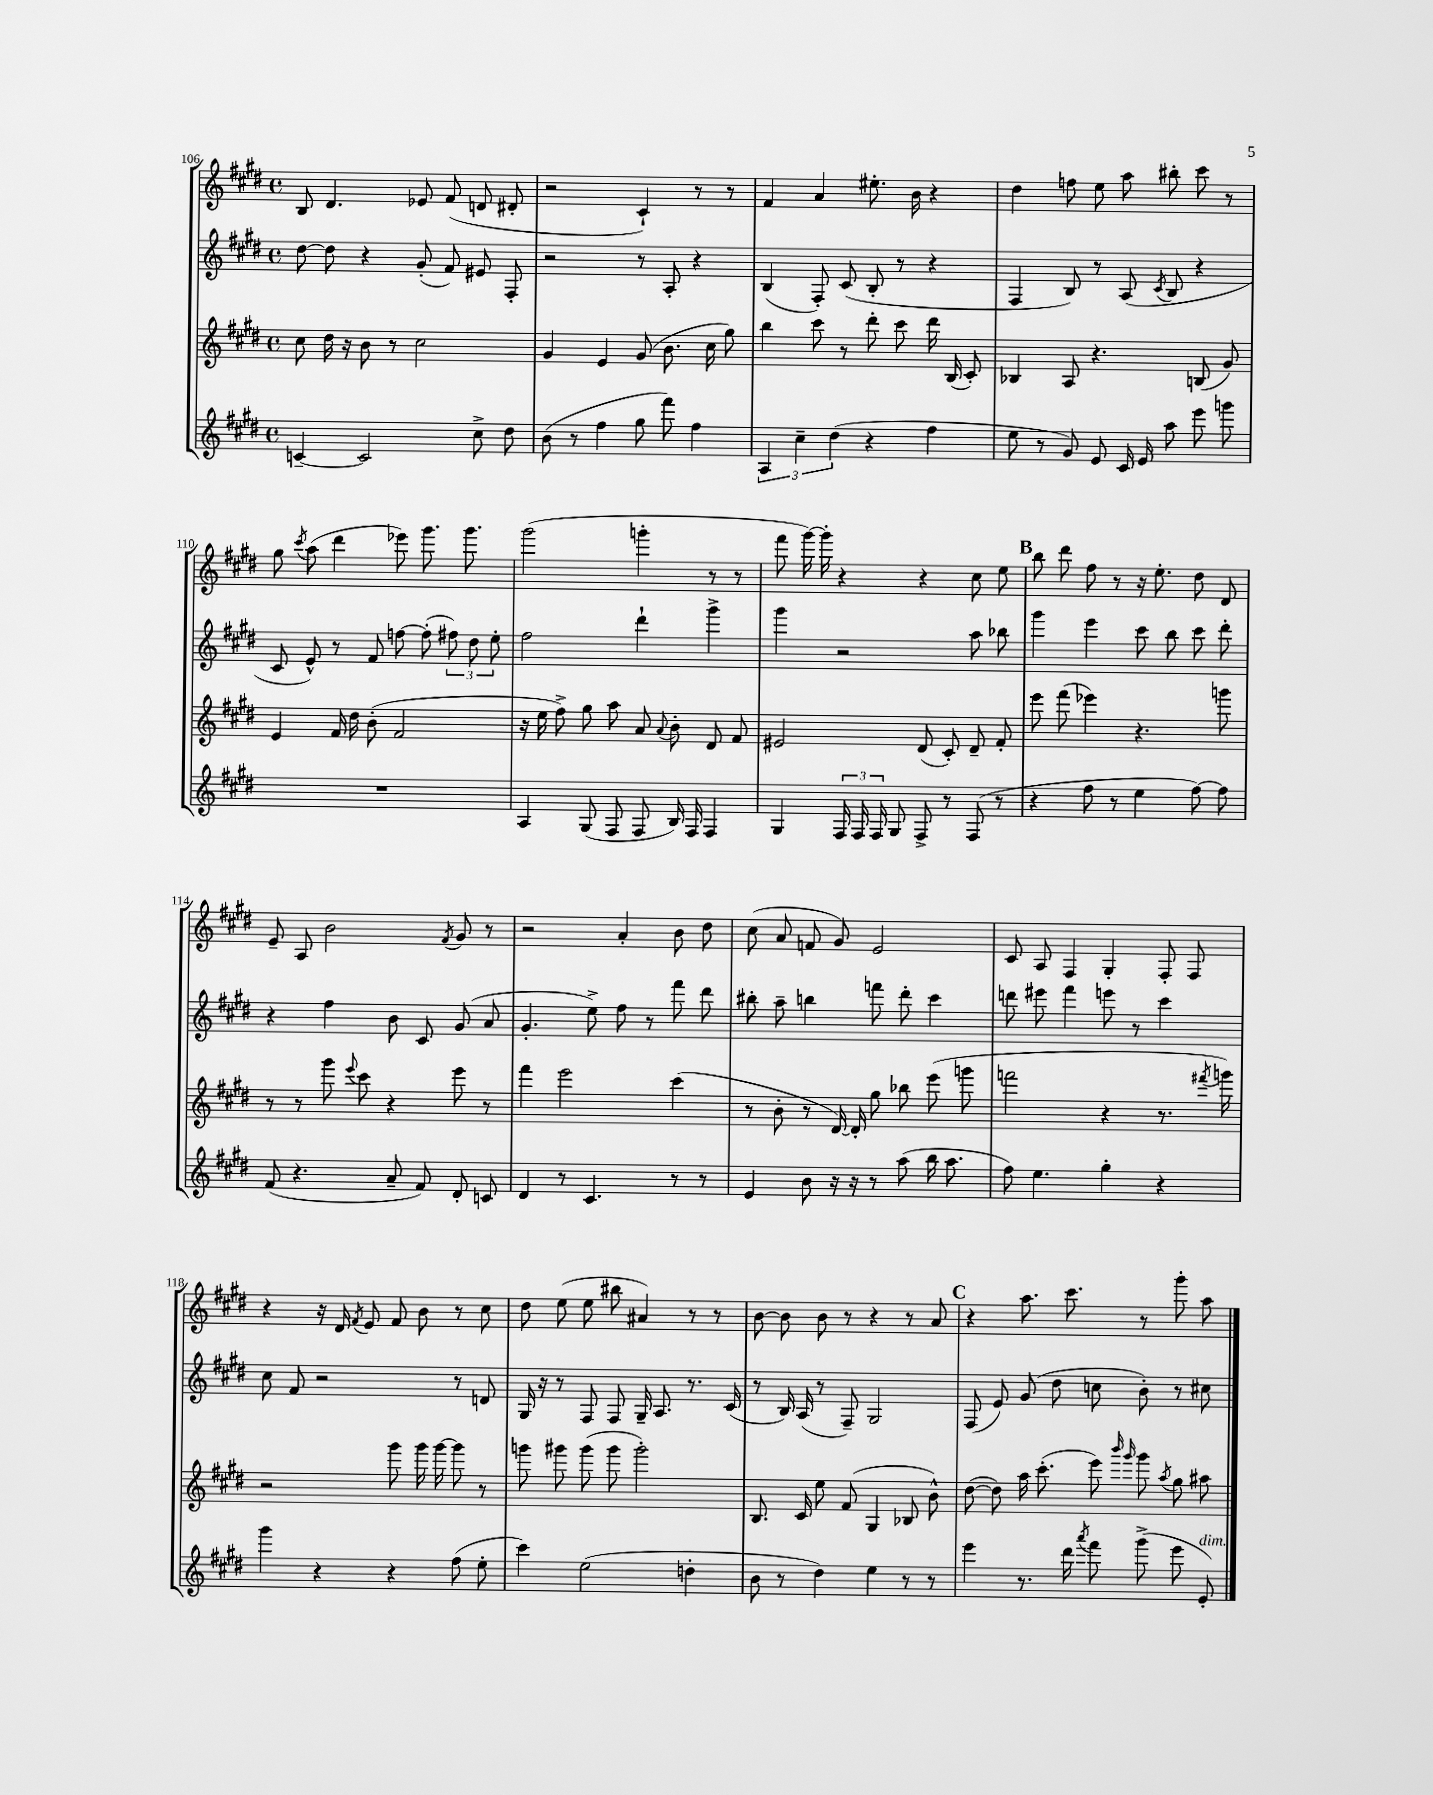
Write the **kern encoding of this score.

**kern	**kern	**kern	**kern
*part4	*part3	*part2	*part1
*staff4	*staff3	*staff2	*staff1
*clefG2	*clefG2	*clefG2	*clefG2
*k[f#c#g#d#]	*k[f#c#g#d#]	*k[f#c#g#d#]	*k[f#c#g#d#]
*M4/4	*M4/4	*M4/4	*M4/4
*met(c)	*met(c)	*met(c)	*met(c)
=106	=106	=106	=106
[4cn~/	8cc#\	[8dd#\	8B/
.	16dd#\	8dd#\]	4.d#/
.	16r	.	.
2c/]	8b\	4r	.
.	8r	.	.
.	2cc#\	(8g#'/	8e-X/
.	.	8f#/)	(8f#/
8cc#^\	.	8e#X/	8dn/
8dd#\	.	8F#'/	8d#X'/
=107	=107	=107	=107
(8b\	4g#/	2r	2r
8r	.	.	.
4ff#\	4e/	.	.
8gg#\	(8g#/	8r	4c#`/)
8fff#\)	8.b\	8A'/	.
4ff#\	.	4r	8r
.	16cc#\	.	.
.	8gg#\)	.	8r
=108	=108	=108	=108
6A/	4bb\	(4B/	4f#/
6cc#~\	.	.	.
.	8ccc#\	8F#'/)	4a/
(6dd#\	.	.	.
.	8r	(8c#/	.
4r	8ddd#'\	8B'/	8.ee#X'\
.	8ccc#\	8r	.
.	.	.	16b\
4ff#\	16ddd#\	4r	4r
.	(16B/	.	.
.	8c#'/)	.	.
=109	=109	=109	=109
8ee\	4B-X/	4F#/	4dd#\
8r	.	.	.
8g#/)	8A/	8B/)	8ffn\
8e/	4.r	8r	8ee\
16c#/	.	(8A/	8aa\
16e/	.	.	.
.	.	8qc#/	.
8aa\	.	8B/	8bb#X'\
8eee\	(8Bn/	4r	8ccc#\
8gggn\	8g#/)	.	8r
!!LO:LB:g=z
=110	=110	=110	=110
1r	4e/	8c#/	8gg#\
.	.	.	8qccc#/
.	.	8e^^/)	(8aa\
.	16f#/	8r	4ddd#\
.	16dd#\	.	.
.	(8b'\	8f#/	.
.	2f#/	[8ffn\	8eee-X\)
.	.	(8ff'\]	8.ggg#\
.	.	12ff#X\)	.
.	.	.	8.ggg#\
.	.	12dd#\	.
.	.	12ee'\	.
=111	=111	=111	=111
4A/	16r	2ff#\	(2ggg#\
.	16ee\	.	.
.	8ff#^\)	.	.
(8G#/	8gg#\	.	.
8F#/	8aa\	.	.
8F#/	8a/	4ddd#`\	4gggn'\
.	8qqa/	.	.
16B/)	8b'\	.	.
16F#/	.	.	.
4F#/	8d#/	4ggg#^\	8r
.	8f#/	.	8r
=112	=112	=112	=112
4G#/	2e#X/	4ggg#\	8fff#\
.	.	.	[16ggg#\)
.	.	.	16ggg#'\]
24F#/	.	2r	4r
24F#/	.	.	.
24F#/	.	.	.
8G#/	.	.	.
8F#^/	(8d#/	.	4r
8r	8c#'/)	.	.
(8F#/	8d#~/	8aa\	8cc#\
8r	8f#'/	8bb-X\	8ee\
!!LO:REH:place=s1:t=B
=113	=113	=113	=113
4r	8eee\	4ggg#\	8bb\
.	(8fff#\	.	8ddd#\
8ff#\	4eee-X\)	4eee\	8ff#\
8r	.	.	8r
4ee\	4.r	8ccc#\	16r
.	.	.	8.ee'\
.	.	8bb\	.
[8ff#\)	.	8ccc#\	8dd#\
8ff#\]	8gggn\	8ddd#'\	8d#/
!!LO:LB:g=z
=114	=114	=114	=114
(8f#/	8r	4r	8e~/
4.r	8r	.	8A/
.	8ggg#\	4ff#\	2b\
.	8qqeee/	.	.
.	8ccc#\	.	.
8a~/	4r	8b\	.
8f#/)	.	8c#/	.
.	.	.	8qf#/
8d#'/	8eee\	(8g#/	8g#/
8cn/	8r	8a/	8r
=115	=115	=115	=115
4d#/	4fff#\	4.g#'/	2r
8r	2eee\	.	.
4.c#/	.	8ee^\)	.
.	.	8ff#\	4a'/
.	.	8r	.
8r	(4ccc#\	8fff#\	8b\
8r	.	8ddd#\	8dd#\
=116	=116	=116	=116
4e/	8r	8bb#X'\	(8cc#\
.	8b'\	8aa~\	8a/
8b\	8r	4bbn\	8fn/
16r	[16d#/)	.	8g#/)
16r	16d#'/]	.	.
8r	8gg#\	8fffn\	2e/
(8aa\	8bb-X\	8ddd#'\	.
16bb\	(8eee\	4ccc#\	.
8.aa\	.	.	.
.	8gggn\	.	.
=117	=117	=117	=117
8ff#\)	2fffn\	8dddn\	8c#/
4.ee\	.	8eee#X\	8A/
.	.	4fff#\	4F#/
4gg#'\	4r	8eeen\	4G#'/
.	.	8r	.
4r	8.r	4ccc#\	8F#'/
.	.	.	8F#/
.	8qfff#X/	.	.
.	16gggn\)	.	.
!!LO:LB:g=z
=118	=118	=118	=118
4ggg#\	2r	8cc#\	4r
.	.	8f#/	.
4r	.	2r	16r
.	.	.	16d#/
.	.	.	8qf#/
.	.	.	8e/
4r	8ggg#\	.	8f#/
.	16ggg#\	.	8b\
.	[16ggg#\	.	.
(8ff#\	8ggg#\]	8r	8r
8ee'\	8r	8dn/	8cc#\
=119	=119	=119	=119
4ccc#\)	8gggn\	16G#/	8dd#\
.	.	16r	.
.	8ggg#X\	8r	(8ee\
(2ee\	(8ggg#\	8F#/	8ee\
.	8ggg#\	8F#/	8bb#X\
.	2ggg#'\)	16G#~/	4a#X/)
.	.	8.A/	.
4ddn'\	.	8.r	8r
.	.	.	8r
.	.	(16c#/	.
=120	=120	=120	=120
8b\	8.B/	8r	[8b\
8r	.	16B/)	8b\]
.	16c#/	(16A/	.
4dd#\)	8ee\	8r	8b\
.	(8f#/	8F#~/)	8r
4ee\	4G#/	2G#/	4r
8r	8B-X/	.	8r
8r	8b^^\)	.	8a/
!!LO:REH:place=s1:t=C
=121	=121	=121	=121
4eee\	([8dd#\	(8F#/	4r
.	8dd#\])	8e/)	.
8.r	16aa\	(8g#/	8.aa\
.	(8.ccc#'\	.	.
.	.	8dd#\	.
16ddd#\	.	.	8.ccc#\
8qaaa/	.	.	.
8fff#\	8eee\)	8ccn\	.
.	16qqbbb/	.	.
.	16qqggg#/	.	.
(8ggg#^\	8ggg#\	8b'\)	8r
.	8qaa/	.	.
8eee\	8gg#\	8r	8ggg#'\
!LO:TX:a:i:t=dim.	!	!	!
8e'/)	8aa#X\	8cc#X\	8aa\
==	==	==	==
*-	*-	*-	*-
